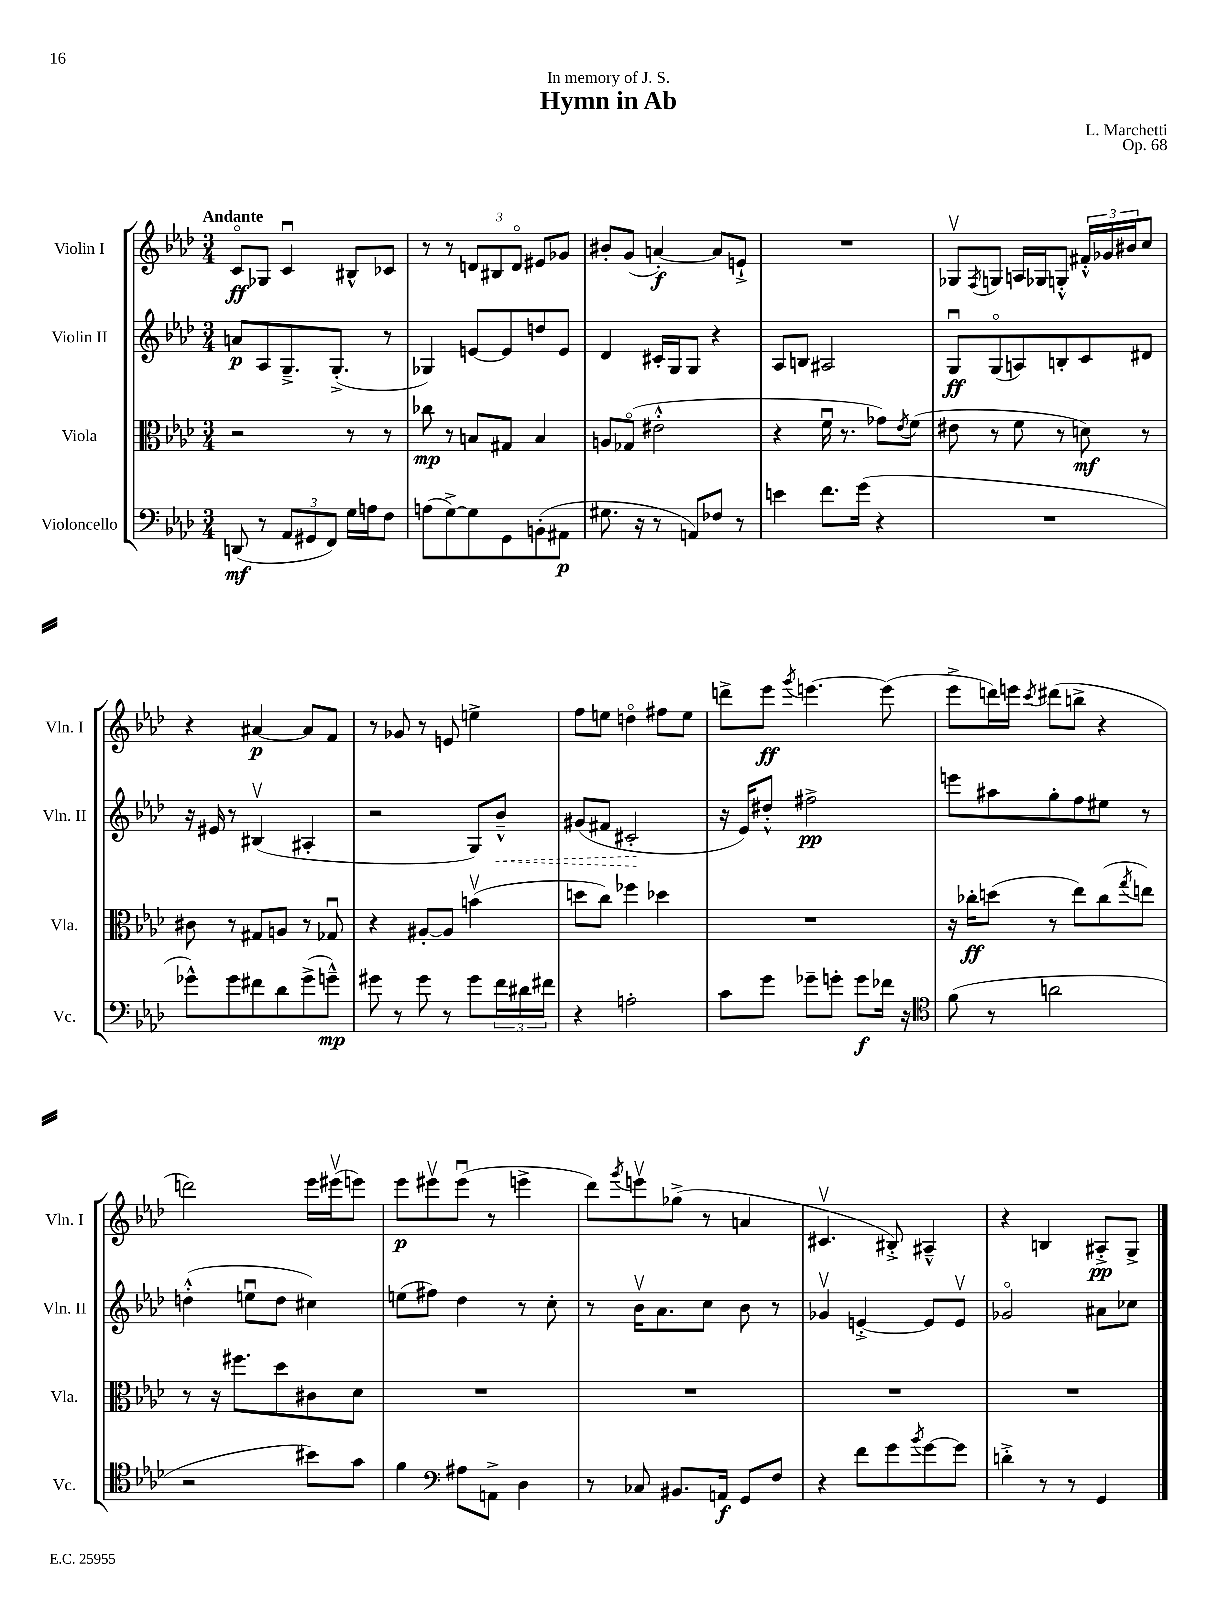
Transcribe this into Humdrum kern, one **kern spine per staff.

**kern	**kern	**kern	**kern
*staff4	*staff3	*staff2	*staff1
*clefF4	*clefC3	*clefG2	*clefG2
*k[b-e-a-d-]	*k[b-e-a-d-]	*k[b-e-a-d-]	*k[b-e-a-d-]
*M3/4	*M3/4	*M3/4	*M3/4
(8DD	2r	8a	8co
8r	.	8A-	8G-
12AA-	.	8.G~^	4cu
12GG#	.	.	.
12FF)	.	.	.
.	.	(8.G'^	.
16G	8r	.	8B#^^
16A	.	.	.
8F	8r	8r	8c-
=	=	=	=
(8A	8cc-	4G-)	8r
[8G^)	8r	.	8r
8G]	8B	[8e	12d
.	.	.	12B#
8GG	8G#	8e]	.
.	.	.	12do
(8BB'	4B	8dd	8e#
8AA#	.	8e	8g-
=	=	=	=
8.G#	8A	4d-	8b#'
.	(8G-o	.	(8g
16r	.	.	.
8r	2e#'^^	16c#'	[4a')
.	.	16G	.
8AA)	.	8G	.
8F-	.	4r	8a]
8r	.	.	8e`^
=	=	=	=
4e	4r	8A-	2.r
.	.	8B	.
8.f	16fu	2A#	.
.	8.r	.	.
(16g	.	.	.
4r	8g-)	.	.
.	8qe-	.	.
.	(8f	.	.
=	=	=	=
2.r	8e#	8Gu	8G-v
.	.	.	8qF
.	8r	(8Go	8G
.	8f	8A)	16A
.	.	.	16G-
.	8r	8B'	8G'^^
.	8d)	8c	24f#'^^
.	.	.	24g-
.	.	.	24b#
.	8r	8d#	8cc
=	=	=	=
8g-^^)	8c#	16r	4r
.	.	16e#	.
8g-	8r	8r	.
8f#	8G#	(4B#v	[4a#
8d-	8A	.	.
(8g-^	8r	4A#'	8a#]
8g~^^)	8G-u	.	8f
=	=	=	=
8g#	4r	2r	8r
8r	.	.	8g-
8g#	[8A#'	.	8r
8r	8A#]	.	8e
8g#	(4bv	8G)	4ee^
24f	.	8b-~^^	.
24d#	.	.	.
24f#	.	.	.
=	=	=	=
4r	8dd	(8g#	8ff
.	8cc)	8f#	8ee
2A'	4ff-	2c#'	4ddo
.	4dd-	.	8ff#
.	.	.	8ee
=	=	=	=
8c	2.r	16r	8ddd^
.	.	16e-)	.
8g	.	8dd#'^^	8eee-
.	.	.	8qggg
8g-~	.	2ff#^	[4.eee
8g'	.	.	.
8g	.	.	.
16f-	.	.	(8eee]
16r	.	.	.
=	=	=	=
*clefC4	*	*	*
(8f	16r	8eee	8eee-^
.	16cc-'	.	.
8r	(8dd	8aa#	16ddd)
.	.	.	16eee
.	.	.	8qccc
2a	8r	8gg'	(8ddd#
.	8ee-)	8ff	8bb^
.	(8cc-	8ee#	4r
.	8qgg	.	.
.	8ee)	8r	.
=	=	=	=
2r	8r	(4dd'^^	2ddd)
.	16r	.	.
.	8.ff#	.	.
.	.	8eeu	.
.	8dd-	8dd	.
8b#)	8c#	4cc#)	16eee-
.	.	.	(16eee#v
8g	8d-	.	8eee)
=	=	=	=
4f	2.r	(8ee	8eee-
.	.	8ff#)	8eee#v
*clefF4	*	*	*
8A#	.	4dd-	(8eee#u
8AA^	.	.	8r
4D-	.	8r	4eee^
.	.	8cc'	.
=	=	=	=
8r	2.r	8r	8ddd-)
.	.	.	8qggg
8C-	.	16b-v	8eeev
.	.	8.a-	.
8.BB#	.	.	(8gg-^
.	.	8cc	8r
16AA	.	.	.
8GG	.	8b-	4a
8F	.	8r	.
=	=	=	=
4r	2.r	4g-v	4.c#v
8f	.	[4e'^	.
8g	.	.	8B#'^)
8qb-	.	.	.
[8g	.	8e]	4A#~^^
8g]	.	8ev	.
=	=	=	=
4d'^	2.r	2g-o	4r
8r	.	.	4B
8r	.	.	.
4GG	.	8a#	8A#'^
.	.	8cc-	8G^
==	==	==	==
*-	*-	*-	*-
